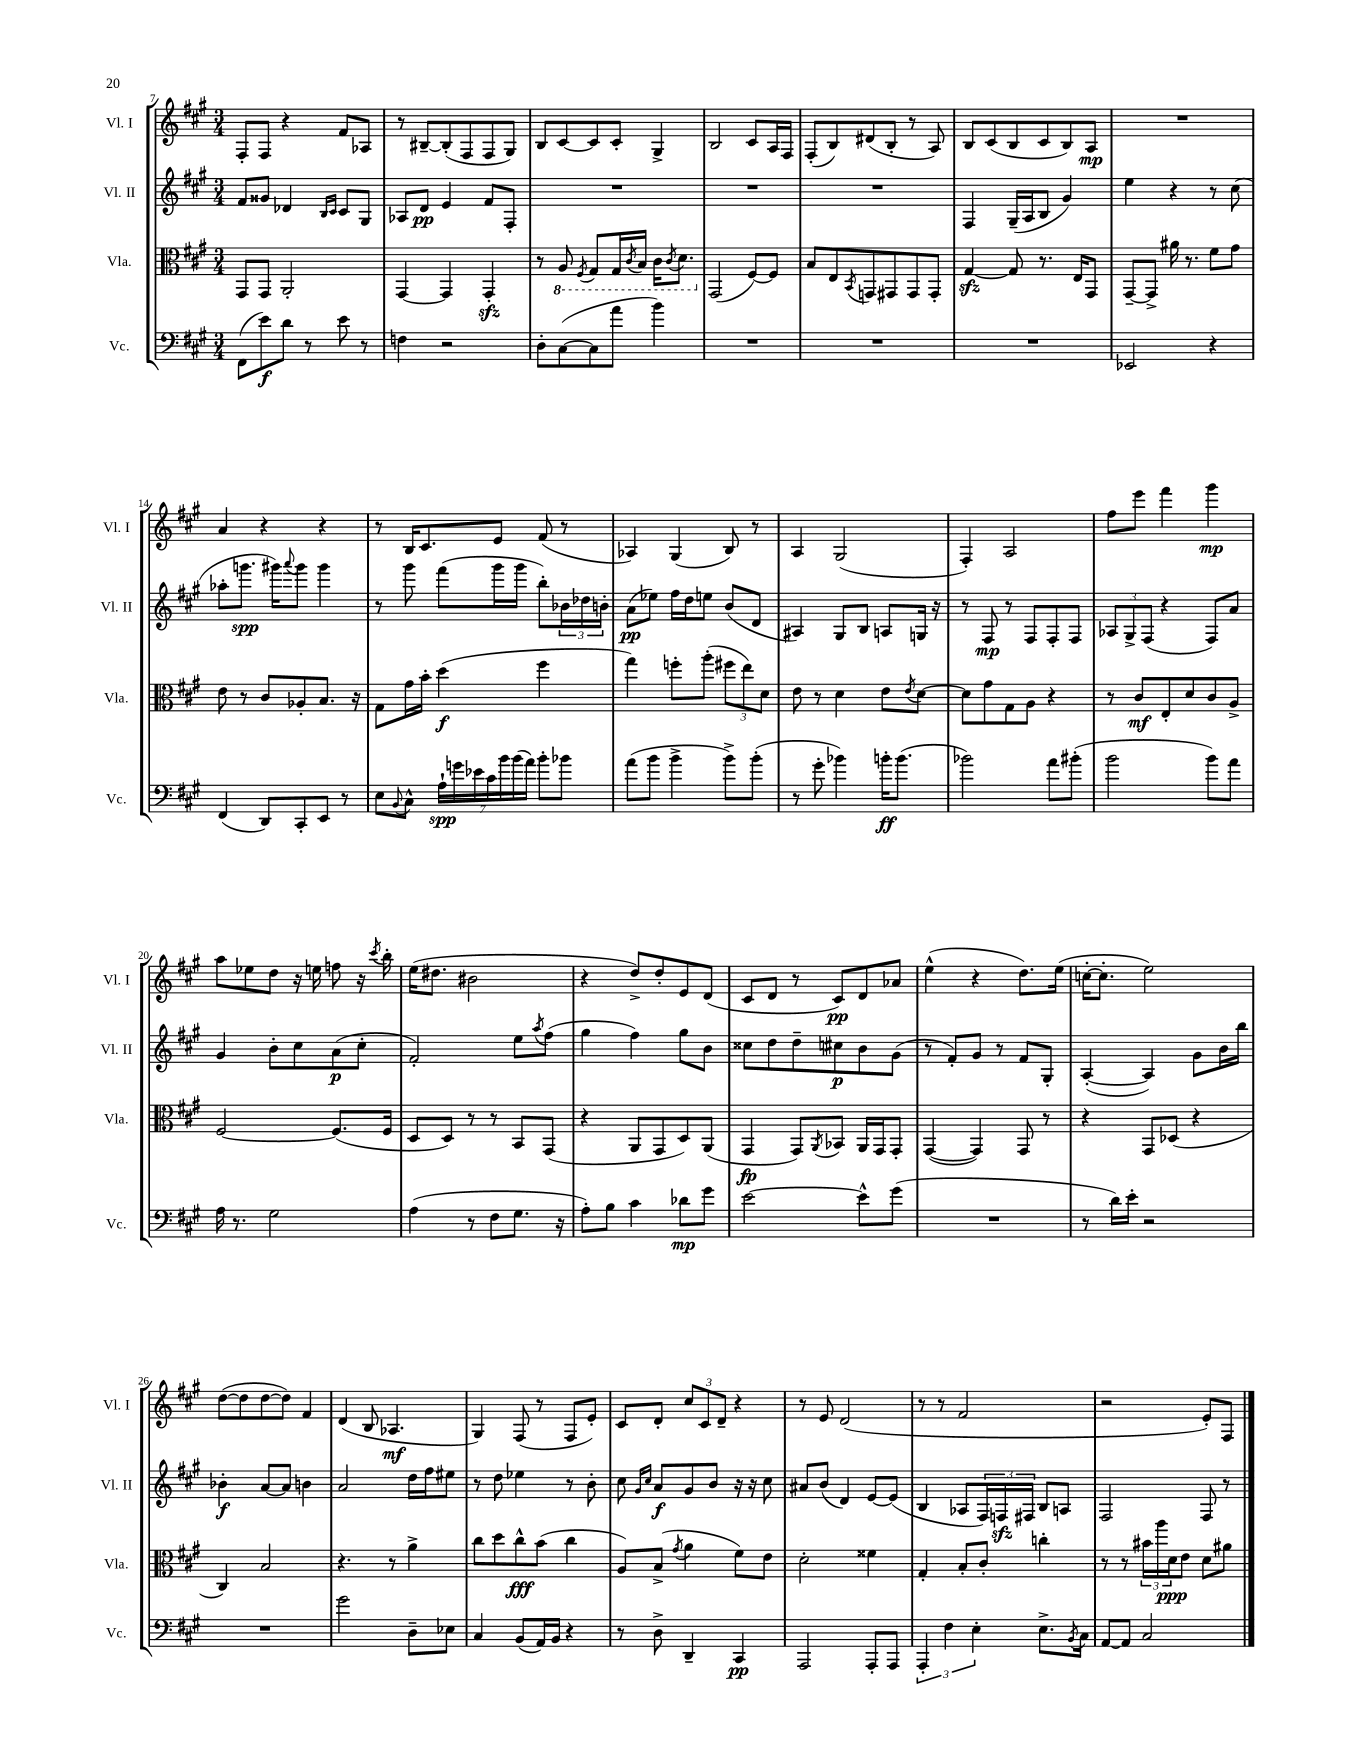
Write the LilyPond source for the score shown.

<<
\new StaffGroup <<
\new Staff = "s0" \with { instrumentName = "Vl. I" shortInstrumentName = "Vl. I" } {
    \clef treble \key a \major \numericTimeSignature \time 3/4
    fis8-. fis8 r4 fis'8 aes8 |
    r8 bis8~-- bis8-.( fis8 fis8 gis8) |
    b8 cis'8~ cis'8 cis'8-. gis4-> |
    b2 cis'8 a16 fis16 |
    fis8-.( b8) dis'8( b8-. r8 a8) |
    b8 cis'8( b8 cis'8 b8) a8\mp |
    R2. |
    a'4 r4 r4 |
    r8 b16 cis'8. e'8 fis'8( r8 |
    aes4) gis4( b8) r8 |
    a4 gis2( |
    fis4-.) a2 |
    fis''8 e'''8 fis'''4 gis'''4\mp |
    a''8 ees''8 d''8 r16 e''16 f''8 r16 \acciaccatura { cis'''8 } b''16-. |
    e''16( dis''8. bis'2 |
    r4 d''8->) d''8-. e'8 d'8( |
    cis'8 d'8 r8 cis'8\pp) d'8 aes'8 |
    e''4-^( r4 d''8.) e''16( |
    c''16~-. c''8.-. e''2) |
    d''8~( d''8 d''8~ d''8) fis'4 |
    d'4( b8 aes4.\mf |
    gis4) fis8( r8 fis8 e'8-.) |
    cis'8 d'8-. \tuplet 3/2 { cis''8 cis'8 d'8-- } r4 |
    r8 e'8 d'2( |
    r8 r8 fis'2 |
    r2 e'8-.) fis8 \bar "|." |
}
\new Staff = "s1" \with { instrumentName = "Vl. II" shortInstrumentName = "Vl. II" } {
    \clef treble \key a \major \numericTimeSignature \time 3/4
    fis'8 gisis'8 des'4 \grace { b16 cis'16 } cis'8 gis8 |
    aes8 d'8\pp e'4 fis'8 fis8-. |
    R2. |
    R2. |
    R2. |
    fis4 gis16--( a16 b8 gis'4) |
    e''4 r4 r8 cis''8( |
    aes''8-. g'''8.\spp gis'''16) \appoggiatura { a'''8 } gis'''8 gis'''4 |
    r8 gis'''8 fis'''8( gis'''16 gis'''16 b''8-.) \tuplet 3/2 { bes'16 des''16 b'16-. } |
    a'8\pp( ees''8) fis''16 d''16 e''8 b'8( d'8 |
    ais4) gis8 b8 a8 g16 r16 |
    r8 fis8\mp r8 fis8 fis8-. fis8 |
    \tuplet 3/2 { aes8 gis8-> fis8( } r4 fis8) a'8 |
    gis'4 b'8-. cis''8 a'8\p( cis''8-. |
    fis'2-.) e''8 \acciaccatura { a''8 } fis''8( |
    gis''4 fis''4) gis''8 b'8 |
    cisis''8 d''8 d''8-- cis''8\p b'8 gis'8( |
    r8 fis'8-.) gis'8 r8 fis'8 gis8-. |
    a4~-.( a4) gis'8 b'16 b''16 |
    bes'4-.\f a'8~ a'8 b'4 |
    a'2 d''16 fis''16 eis''8 |
    r8 d''8 ees''4 r8 b'8-. |
    cis''8 \grace { gis'16 cis''16 } a'8\f gis'8 b'8 r16 r16 cis''8 |
    ais'8 b'8( d'4) e'8~ e'8( |
    b4 aes8 \tuplet 3/2 { fis16) f16\sfz fis16 } b8 a8 |
    fis2 fis8 r8 \bar "|." |
}
\new Staff = "s2" \with { instrumentName = "Vla." shortInstrumentName = "Vla." } {
    \clef alto \key a \major \numericTimeSignature \time 3/4
    gis,8 gis,8 a,2-. |
    gis,4~ gis,4 gis,4-.\sfz |
    r8 \ottava #-1 a,8 \acciaccatura { fis,8 } gis,8 gis,16 \acciaccatura { cis8 } b,16 cis16 \acciaccatura { cis8 } d8. \ottava #0 |
    gis,2( fis8~) fis8 |
    b8 e8 \acciaccatura { b,8 } g,8 gis,8 gis,8 gis,8-. |
    gis4~\sfz gis8 r8. e16 gis,8 |
    gis,8~-- gis,8-> ais'16 r8. fis'8 gis'8 |
    e'8 r8 cis'8 aes8-. b8. r16 |
    gis8 gis'16 b'16-. d''4\f( fis''4 |
    gis''4) f''8-. a''8-.( \tuplet 3/2 { fis''8 e''8) d'8 } |
    e'8 r8 d'4 e'8 \acciaccatura { e'8 } d'8~ |
    d'8 gis'8 gis8 a8 r4 |
    r8 cis'8\mf e8-. d'8 cis'8 a8-> |
    fis2~ fis8.( fis16 |
    d8 d8) r8 r8 b,8 gis,8( |
    r4 a,8 gis,8 d8) a,8( |
    gis,4\fp gis,8) \acciaccatura { a,8 } bes,8 a,16 gis,16 gis,8-. |
    gis,4~( gis,4) gis,8 r8 |
    r4 gis,8 des8( r4 |
    cis4) b2 |
    r4. r8 a'4-> |
    cis''8 d''8 cis''8-^\fff b'8( cis''4 |
    a8) b8->( \acciaccatura { gis'8 } a'4 fis'8) e'8 |
    d'2-. fisis'4 |
    gis4-. b8-. cis'8-. c''4-. |
    r8 r8 \tuplet 3/2 { bis'16 a''16 d'16\ppp } e'8 d'8 ais'8 \bar "|." |
}
\new Staff = "s3" \with { instrumentName = "Vc." shortInstrumentName = "Vc." } {
    \clef bass \key a \major \numericTimeSignature \time 3/4
    fis,8( e'8\f) d'8 r8 e'8 r8 |
    f4 r2 |
    d8-. cis8~( cis8 a'8 b'4) |
    R2. |
    R2. |
    R2. |
    ees,2 r4 |
    fis,4( d,8) cis,8-. e,8 r8 |
    e8 \appoggiatura { b,8 } cis8-^ \tuplet 7/4 { a16-!\spp g'16 ees'16 cis'16 b'16 b'16( a'16) } b'8-. bes'8 |
    a'8( b'8 b'4-> b'8->) b'8-.( |
    r8 gis'8-. bes'4) b'16-.\ff b'8.( |
    bes'2) a'8 bis'8-.( |
    b'2 b'8) a'8 |
    a16 r8. gis2 |
    a4( r8 fis8 gis8. r16 |
    a8-.) b8 cis'4 des'8\mp gis'8 |
    e'2~ e'8-^ gis'8( |
    R2. |
    r8 d'16) e'16-. r2 |
    R2. |
    gis'2 d8-- ees8 |
    cis4 b,8( a,16) b,16 r4 |
    r8 d8-> d,4-- cis,4\pp |
    a,,2 a,,8-. a,,8 |
    \tuplet 3/2 { a,,4-. fis4 e4-. } e8.-> \acciaccatura { b,8 } cis16 |
    a,8~ a,8 cis2 \bar "|." |
}
>>
>>
\layout { \context { \Score currentBarNumber = #7 } }
